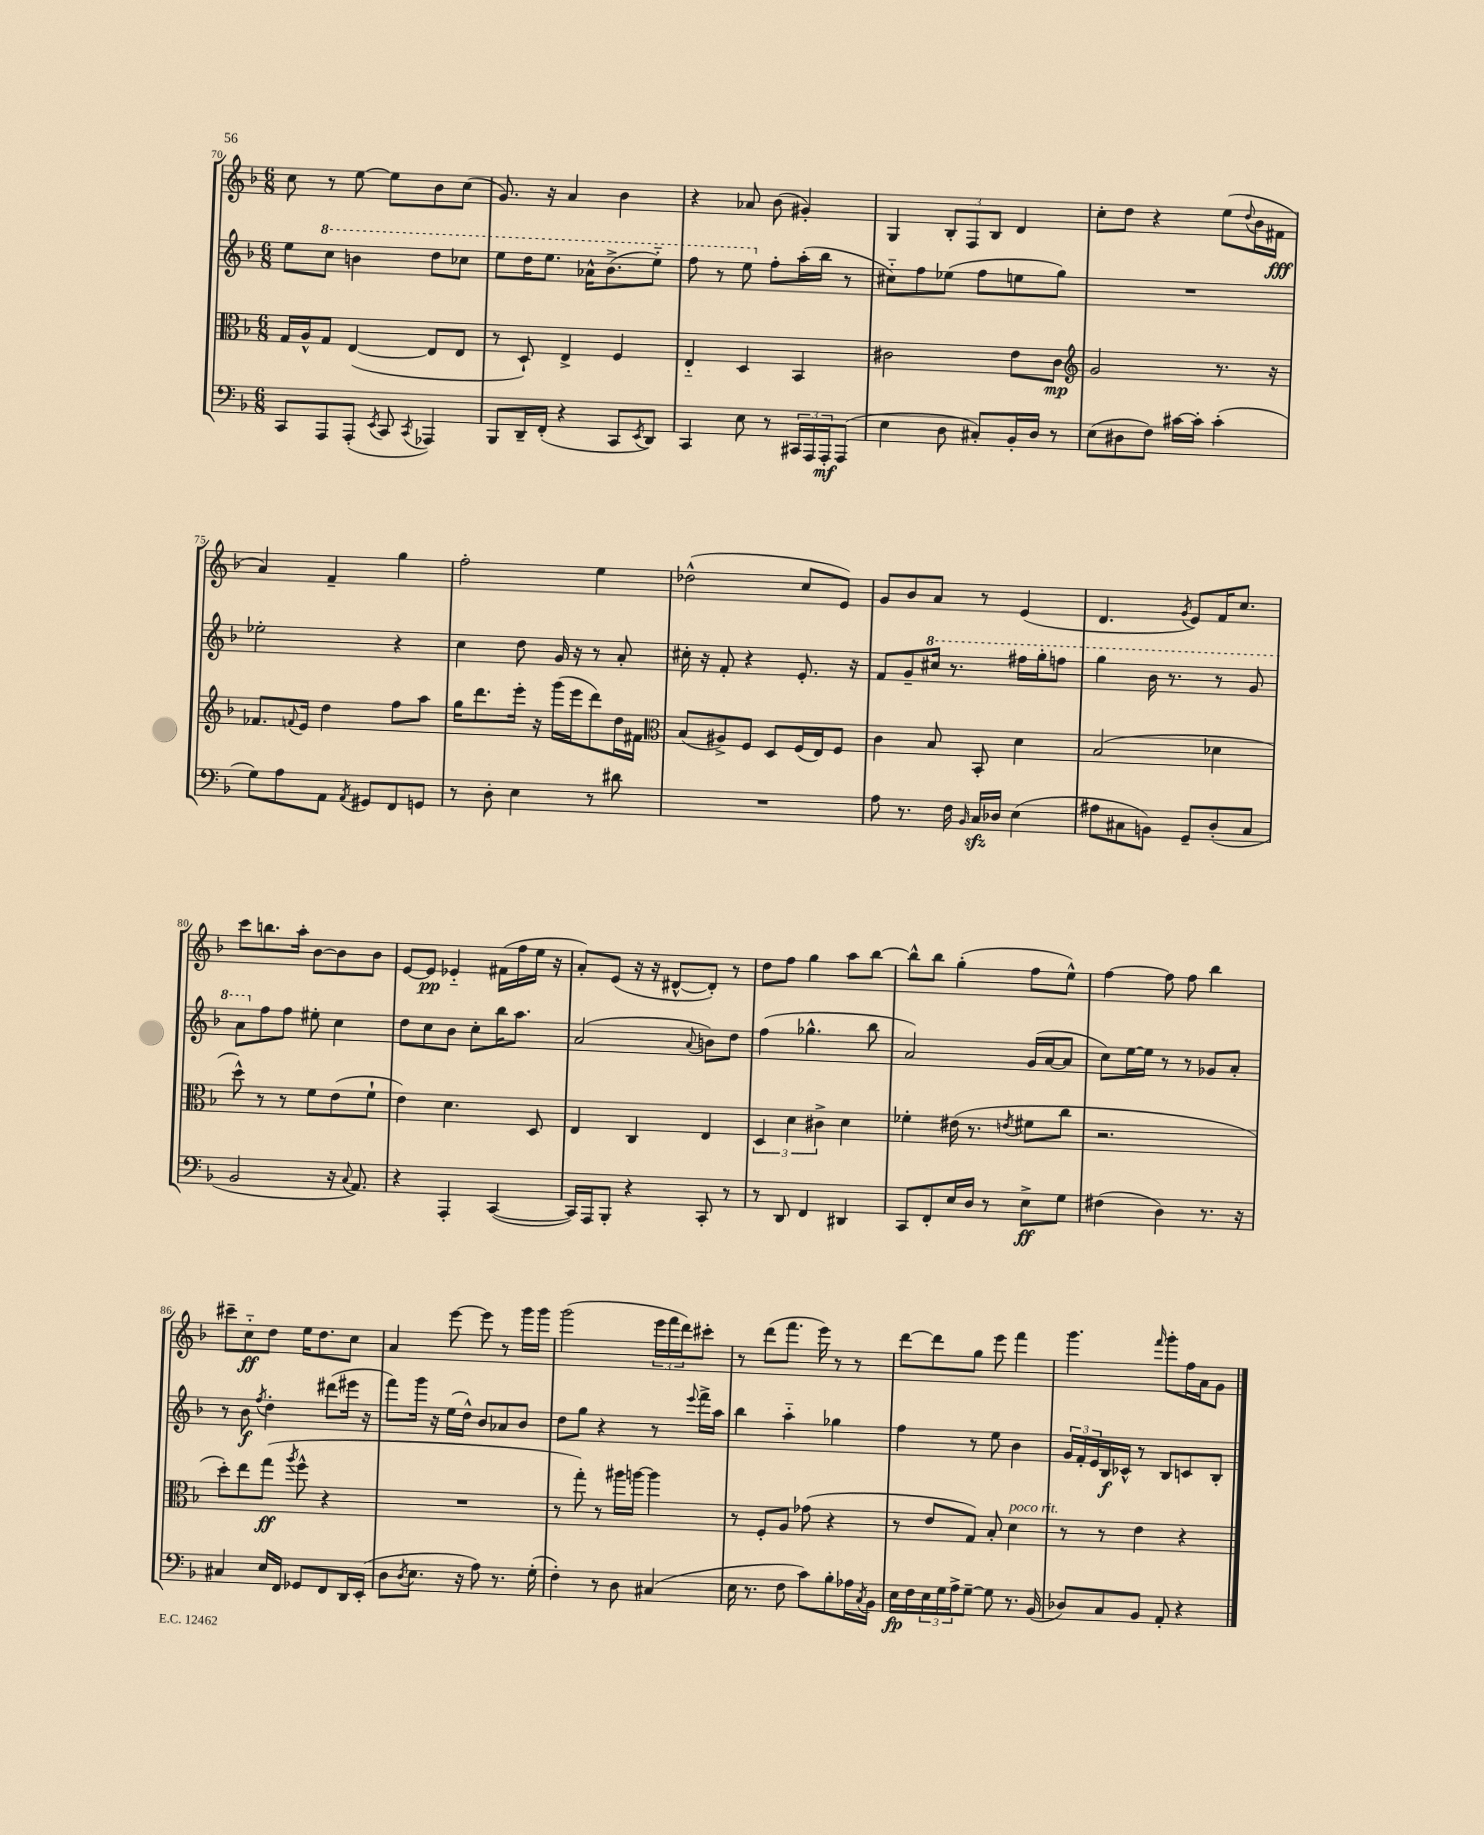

**kern	**dynam	**kern	**dynam	**kern	**dynam	**kern	**dynam
*part4	*part4	*part3	*part3	*part2	*part2	*part1	*part1
*staff4	*staff4	*staff3	*staff3	*staff2	*staff2	*staff1	*staff1
*clefF4	*	*clefC3	*	*clefG2	*	*clefG2	*
*k[b-]	*	*k[b-]	*	*k[b-]	*	*k[b-]	*
*M6/8	*	*M6/8	*	*M6/8	*	*M6/8	*
=70	=70	=70	=70	=70	=70	=70	=70
8CC/L	.	16G/LL	.	8ee\L	.	8cc\	.
.	.	16A^^/J	.	.	.	.	.
*	*	*	*	*8va	*	*	*
8AAA/	.	8G/J	.	8ccc\J	.	8r	.
(8AAA'/J	.	([4E/	.	4bbn\	.	[8ee\	.
8qEE/	.	.	.	.	.	.	.
8CC/	.	.	.	.	.	8ee\L]	.
8qCC/	.	.	.	.	.	.	.
4AAA-X/)	.	8E/L]	.	8ddd\L	.	8b-\	.
.	.	8E/J	.	8ccc-X\J	.	(8cc\J	.
=71	=71	=71	=71	=71	=71	=71	=71
8BBB-/L	.	8r	.	8eee\L	.	8.g/)	.
16DD~/L	.	8D`/)	.	16ddd\K	.	.	.
(16FF'/JJ	.	.	.	8.eee\J	.	16r	.
4r	.	4E^/	.	.	.	4a/	.
.	.	.	.	16aa-X^^\KL	.	.	.
.	.	.	.	(8.bb-^\	.	.	.
8CC/L	.	4F/	.	.	.	4b-\	.
8qEE/	.	.	.	.	.	.	.
8DD/J)	.	.	.	8eee\J)	.	.	.
=72	=72	=72	=72	=72	=72	=72	=72
4CC/	.	4E/	.	8fff\	.	4r	.
.	.	.	.	8r	.	.	.
8E\	.	4D/	.	8eee\	.	8a-X/	.
*	*	*	*	*X8va	*	*	*
8r	.	.	.	8ff'\L	.	(8b-\	.
24CC#X/LL	.	4BB-/	.	(16aa'\L	.	4g#X'/)	.
24AAA/	.	.	.	.	.	.	.
.	.	.	.	16bb-\JJ	.	.	.
24AAA'/J	mf	.	.	.	.	.	.
(8AAA/J	.	.	.	8r	.	.	.
=73	=73	=73	=73	=73	=73	=73	=73
4E\	.	2c#X\	.	8cc#X\L)	.	4G/	.
.	.	.	.	8ff\	.	.	.
8D\	.	.	.	(8ee-X\J	.	12B-'/L	.
.	.	.	.	.	.	12F/	.
8C#X'/L)	.	.	.	8ff\L	.	.	.
.	.	.	.	.	.	12B-/J	.
16BB-'/L	.	8e\L	.	8een\	.	4d/	.
16D/JJ	.	.	.	.	.	.	.
8r	.	8c#\J	mp	8gg\J)	.	.	.
=74	=74	=74	=74	=74	=74	=74	=74
*	*	*clefG2	*	*	*	*	*
(8E\L	.	2g/	.	2.r	.	8cc'\L	.
8D#X\	.	.	.	.	.	8dd\J	.
8F\J)	.	.	.	.	.	4r	.
[16c#X\LL	.	.	.	.	.	.	.
16c#'\JJ]	.	.	.	.	.	.	.
(4c#'\	.	8.r	.	.	.	(8ee\L	.
.	.	.	.	.	.	8qqdd/	.
.	.	.	.	.	.	16b-\L	.
.	.	16r	.	.	.	16f#X\JJ	fff
!!LO:LB:g=z
=75	=75	=75	=75	=75	=75	=75	=75
8G\L)	.	8.f-X/L	.	2ee-X'\	.	4a/)	.
8A\	.	.	.	.	.	.	.
.	.	8qqfn/	.	.	.	.	.
.	.	16e/Jk	.	.	.	.	.
8AA\J	.	4dd\	.	.	.	4f~/	.
8qAA/	.	.	.	.	.	.	.
8GG#X/L	.	.	.	.	.	.	.
8FF/	.	8ff\L	.	4r	.	4gg\	.
8GGn/J	.	8aa\J	.	.	.	.	.
=76	=76	=76	=76	=76	=76	=76	=76
8r	.	16gg\KL	.	4cc\	.	2ff'\	.
.	.	8.ddd\	.	.	.	.	.
8D'\	.	.	.	.	.	.	.
4E\	.	16eee'\Jk	.	8dd\	.	.	.
.	.	16r	.	.	.	.	.
.	.	(16ggg\LL	.	16g/	.	.	.
.	.	16eee\J	.	16r	.	.	.
8r	.	8ddd\)	.	8r	.	4ee\	.
8d#X\	.	16dd\L	.	8a'/	.	.	.
.	.	16f#X\JJ	.	.	.	.	.
=77	=77	=77	=77	=77	=77	=77	=77
*	*	*clefC3	*	*	*	*	*
2.r	.	(8B-/L	.	16cc#X'\	.	(2dd-X^^\	.
.	.	.	.	16r	.	.	.
.	.	8A#X^/)	.	8f'/	.	.	.
.	.	8F/J	.	4r	.	.	.
.	.	8D/L	.	.	.	.	.
.	.	(16F/L	.	8.e'/	.	8cc/L	.
.	.	16E/J)	.	.	.	.	.
.	.	8F/J	.	.	.	8e/J)	.
.	.	.	.	16r	.	.	.
=78	=78	=78	=78	=78	=78	=78	=78
8A\	.	4c\	.	8f/L	.	8g/L	.
8.r	.	.	.	8g~/	.	8b-/	.
*	*	*	*	*8va	*	*	*
.	.	8B-/	.	16ccc#X/Jk	.	8a/J	.
16F\	.	.	.	8.r	.	.	.
16qqBB-/	.	.	.	.	.	.	.
16Czz/LL	.	8BB-'/	.	.	.	8r	.
16D-X/JJ	.	.	.	.	.	.	.
(4E\	.	4d\	.	16fff#X\LL	.	(4e/	.
.	.	.	.	16ggg'\J	.	.	.
.	.	.	.	8fffn\J	.	.	.
=79	=79	=79	=79	=79	=79	=79	=79
8A#X\L	.	(2B-/	.	4ggg\	.	4.d/	.
8C#X\	.	.	.	.	.	.	.
8BBn\J)	.	.	.	16bb-\	.	.	.
.	.	.	.	8.r	.	.	.
.	.	.	.	.	.	8qg/	.
8GG~/L	.	.	.	.	.	8e/L)	.
(8D'/	.	4d-X\	.	8r	.	16f/K	.
.	.	.	.	.	.	8.cc/J	.
8C#/J	.	.	.	8gg/	.	.	.
!!LO:LB:g=z
=80	=80	=80	=80	=80	=80	=80	=80
2BB-/	.	8dd^^\)	.	8aa\L	.	8ccc\L	.
*	*	*	*	*X8va	*	*	*
.	.	8r	.	8ff\	.	8.bbn\	.
.	.	8r	.	8ff\J	.	.	.
.	.	.	.	.	.	16aa'\Jk	.
.	.	8f\L	.	8ee#X'\	.	[8b-\L	.
16r	.	(8e\	.	4cc\	.	8b-\]	.
8qqC/	.	.	.	.	.	.	.
8.AA/)	.	.	.	.	.	.	.
.	.	8f`\J	.	.	.	8b-\J	.
=81	=81	=81	=81	=81	=81	=81	=81
4r	.	4e\)	.	8dd\L	.	[8e/L	.
.	.	.	.	8cc\	.	8e/J]	pp
4AAA'/	.	4.d\	.	8b-\J	.	4e-X/	.
.	.	.	.	8cc'\L	.	.	.
([4CC/	.	.	.	16bb-\K	.	(16f#X\LL	.
.	.	.	.	8.aa\J	.	16ff\	.
.	.	8D/	.	.	.	16ee\JJ	.
.	.	.	.	.	.	16r	.
=82	=82	=82	=82	=82	=82	=82	=82
16CC/LL])	.	4E/	.	(2a/	.	8a'/L)	.
16AAA/J	.	.	.	.	.	.	.
8BBB-'/J	.	.	.	.	.	(8e/J	.
4r	.	4C/	.	.	.	16r	.
.	.	.	.	.	.	16r	.
.	.	.	.	.	.	[8d#X^^/L	.
.	.	.	.	8qqa/	.	.	.
8CC'/	.	4E/	.	8bn\L)	.	8d#'/J])	.
8r	.	.	.	8dd\J	.	8r	.
=83	=83	=83	=83	=83	=83	=83	=83
8r	.	6D/	.	(4ff\	.	8dd\L	.
8DD/	.	.	.	.	.	8ff\J	.
.	.	6d\	.	.	.	.	.
4FF/	.	.	.	4.gg-X^^\	.	4gg\	.
.	.	6c#X^\	.	.	.	.	.
4DD#X/	.	4d\	.	.	.	8aa\L	.
.	.	.	.	8bb-\	.	[8bb-\J	.
=84	=84	=84	=84	=84	=84	=84	=84
8CC/L	.	4f-X'\	.	2a/)	.	8bb-^^\L]	.
8FF'/	.	.	.	.	.	8bb-\J	.
16E/L	.	(16e#X\	.	.	.	(4gg'\	.
16D/JJ	.	8.r	.	.	.	.	.
8r	.	.	.	.	.	.	.
.	.	8qen/	.	.	.	.	.
8E^\L	ff	8f#X\L	.	(16g/LL	.	8ff\L	.
.	.	.	.	[16a/J	.	.	.
8G\J	.	8cc\J	.	8a/J]	.	8ee^^\J)	.
=85	=85	=85	=85	=85	=85	=85	=85
(4F#X\	.	2.r	.	8cc\L)	.	[4ff\	.
.	.	.	.	[16ee\L	.	.	.
.	.	.	.	16ee\JJ]	.	.	.
4D\)	.	.	.	8r	.	8ff\]	.
.	.	.	.	8r	.	8ff\	.
8.r	.	.	.	8g-X/L	.	4bb-\	.
.	.	.	.	8a'/J	.	.	.
16r	.	.	.	.	.	.	.
!!LO:LB:g=z
=86	=86	=86	=86	=86	=86	=86	=86
4C#X/	.	8dd'\L)	.	8r	.	8ccc#X~\L	.
.	.	8ee\	.	8b-\	f	8cc\	ff
.	.	.	.	8qff/	.	.	.
16E/LL	.	(8gg\J	ff	4dd'\	.	8dd\J	.
16FF/JJ	.	.	.	.	.	.	.
.	.	8qaa/	.	.	.	.	.
8GG-X/L	.	8ff^^\	.	.	.	16ee\KL	.
.	.	.	.	.	.	8.dd\	.
8FF/	.	4r	.	(8ddd#X\L	.	.	.
16DD/L	.	.	.	16eee#X\Jk	.	8cc\J	.
(16EE'/JJ	.	.	.	16r	.	.	.
=87	=87	=87	=87	=87	=87	=87	=87
8D\L	.	2.r	.	8fff\L)	.	4a/	.
8qD/	.	.	.	.	.	.	.
8.E\J	.	.	.	16ggg\Jk	.	.	.
.	.	.	.	16r	.	.	.
.	.	.	.	(16ee\LL	.	[8eee\	.
16r	.	.	.	16dd^^\JJ)	.	.	.
8A\)	.	.	.	8b-/L	.	8eee\]	.
8.r	.	.	.	8a-X/	.	8r	.
.	.	.	.	8b-/J	.	16ggg\LL	.
(16G'\	.	.	.	.	.	16ggg\JJ	.
=88	=88	=88	=88	=88	=88	=88	=88
4F'\)	.	8r	.	8dd\L	.	(2ggg\	.
.	.	8gg'\)	.	8gg\J	.	.	.
8r	.	8r	.	4r	.	.	.
8D\	.	16aa#X\LL	.	.	.	.	.
.	.	[16aan\JJ	.	.	.	.	.
(4C#X/	.	4aa\]	.	8r	.	24eee\LL	.
.	.	.	.	.	.	24fff\	.
.	.	.	.	.	.	24ddd\J)	.
.	.	.	.	8qqeee/	.	.	.
.	.	.	.	16fff^\LL	.	8ccc#X'\J	.
.	.	.	.	16aa\JJ	.	.	.
=89	=89	=89	=89	=89	=89	=89	=89
16E\	.	8r	.	4bb-\	.	8r	.
8.r	.	.	.	.	.	.	.
.	.	8F'/L	.	.	.	(8ddd\L	.
8F\	.	8A/J	.	4aa\	.	8.fff\J	.
8c\L)	.	(8g-X\	.	.	.	.	.
.	.	.	.	.	.	16eee\)	.
8B-'\	.	4r	.	4gg-X\	.	8r	.
16A-X\L	.	.	.	.	.	8r	.
8qC/	.	.	.	.	.	.	.
16BB-\JJ	.	.	.	.	.	.	.
=90	=90	=90	=90	=90	=90	=90	=90
16E\LL	fp	8r	.	4ff\	.	[8ddd\L	.
16F\	.	.	.	.	.	.	.
24E\	.	8e/L	.	.	.	8ddd\]	.
24G\	.	.	.	.	.	.	.
24A^\J	.	.	.	.	.	.	.
[8G~\J	.	8G/J)	.	8r	.	8gg\J	.
8G\]	.	8B-'/	.	8ee\	.	8eee\	.
!	!	!LO:TX:a:i:t=poco rit.	!	!	!	!	!
8.r	.	4d\	.	4b-\	.	4fff\	.
(16BB-/	.	.	.	.	.	.	.
=91	=91	=91	=91	=91	=91	=91	=91
8D-X/L)	.	8r	.	24g/LL	.	4.ggg\	.
.	.	.	.	24f'/	.	.	.
.	.	.	.	24e/	.	.	.
8C/	.	8r	.	16B-/	f	.	.
.	.	.	.	16c-X^^/JJ	.	.	.
8BB-/J	.	4e\	.	8r	.	.	.
.	.	.	.	.	.	16qqfff/	.
8AA'/	.	.	.	8B-/L	.	8ggg'\L	.
4r	.	4r	.	8cn/	.	16ff\L	.
.	.	.	.	.	.	16a\J	.
.	.	.	.	8B-'/J	.	8g\J	.
==	==	==	==	==	==	==	==
*-	*-	*-	*-	*-	*-	*-	*-
